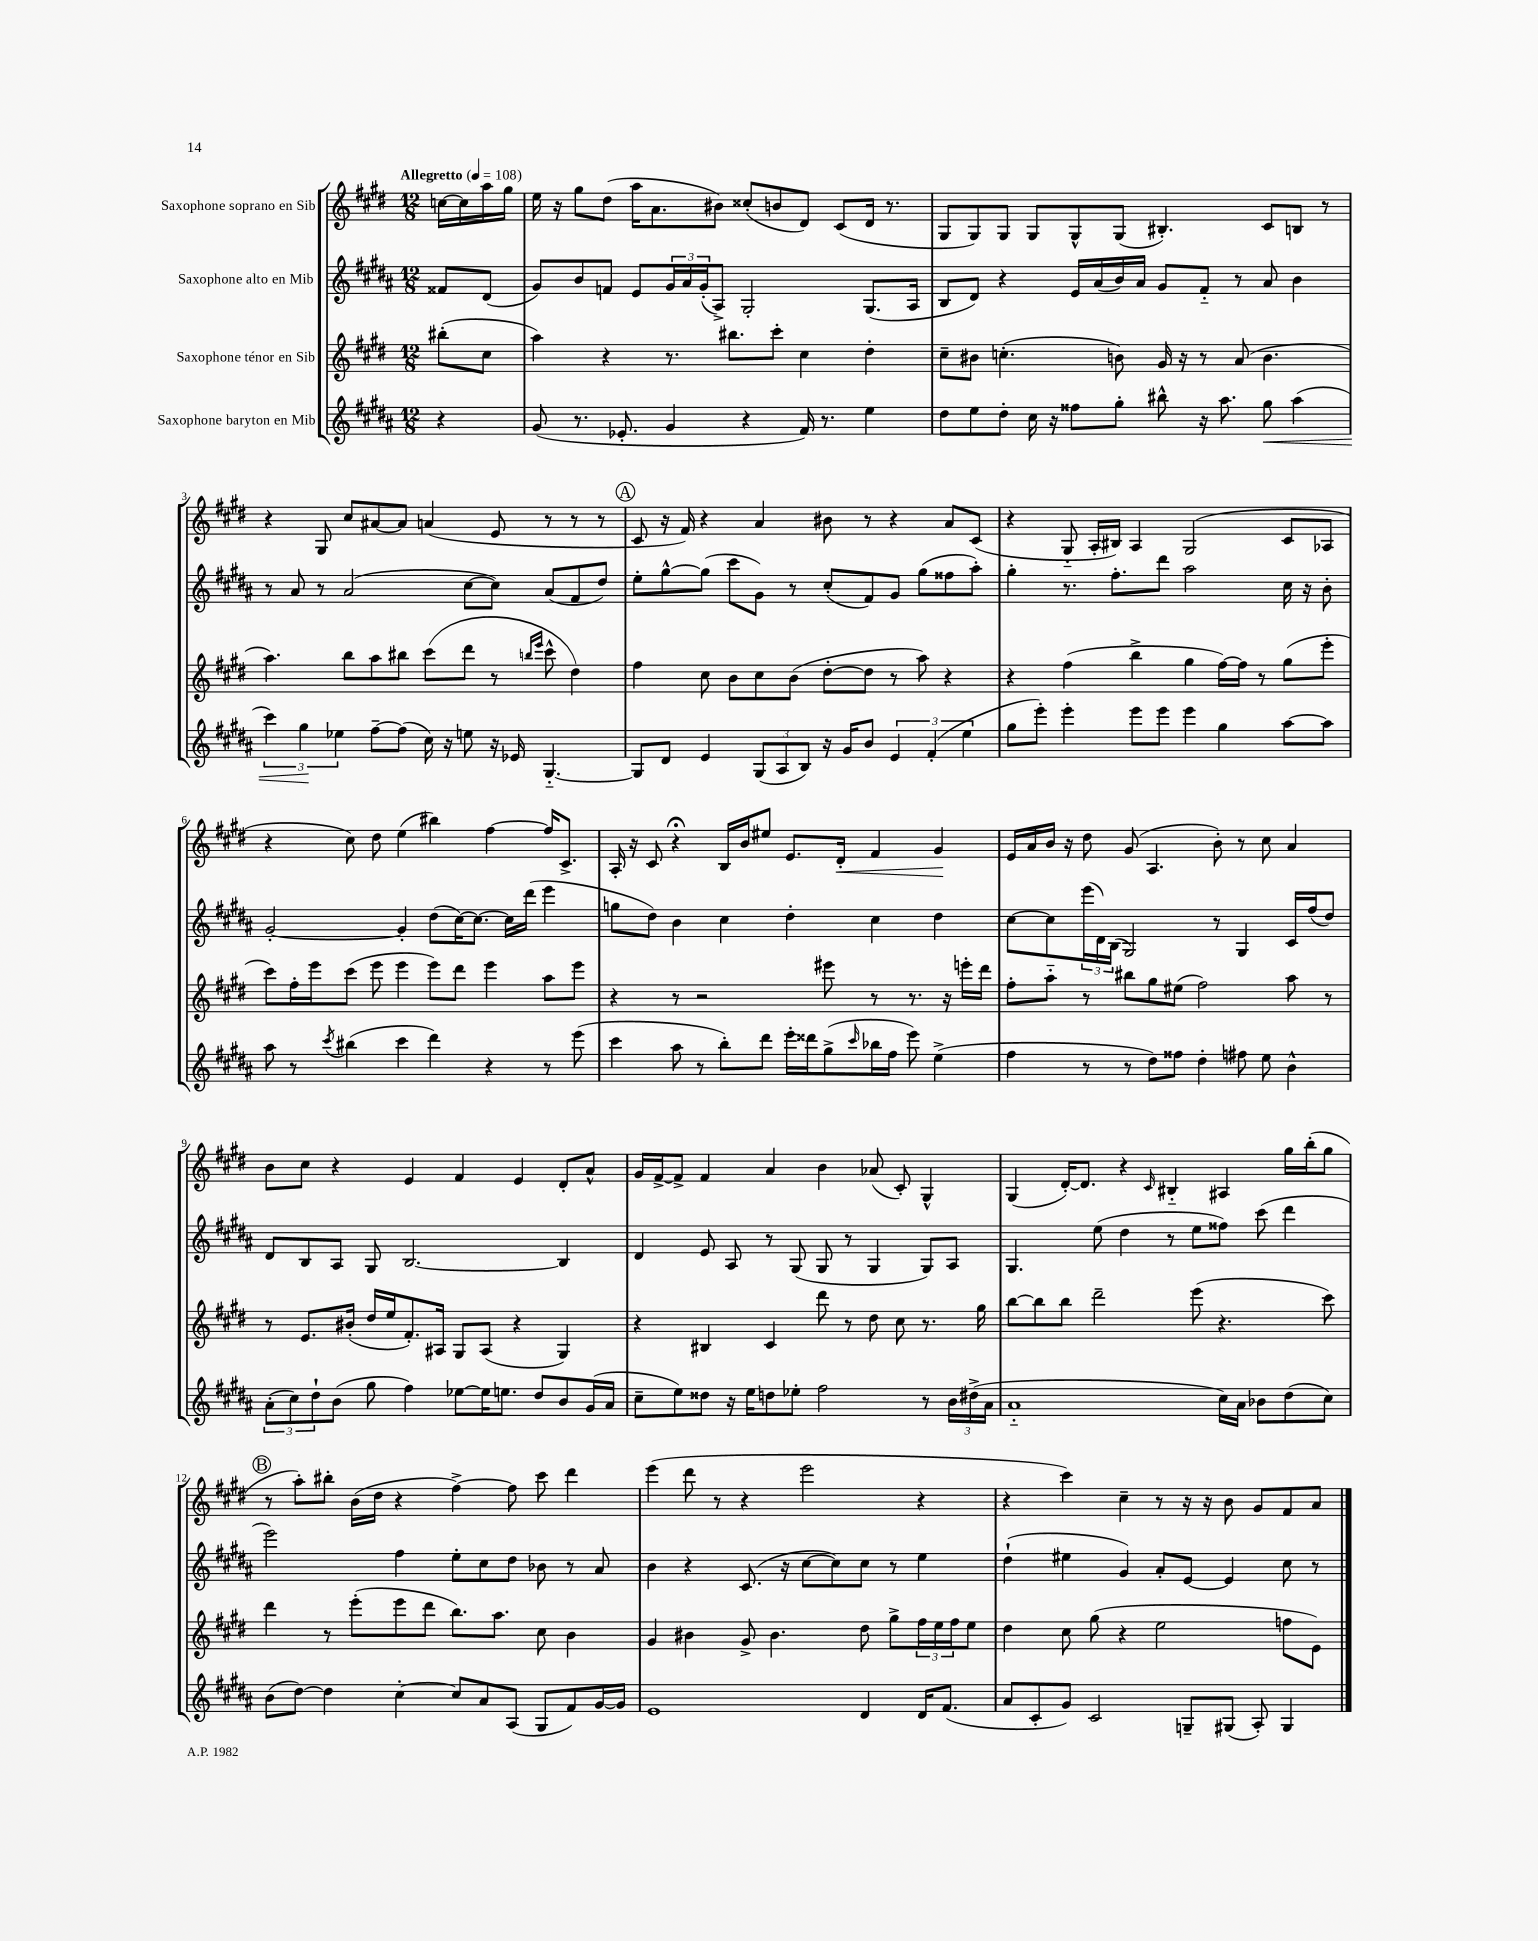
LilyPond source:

<<
\new StaffGroup <<
\new Staff = "s0" \with { instrumentName = "Saxophone soprano en Sib" } {
    \clef treble \key e \major \numericTimeSignature \time 12/8 \partial 4 \tempo "Allegretto" 4 = 108
    c''16~ c''16 a''16 gis''16 |
    e''16 r16 gis''8 dis''8( a''16 a'8. bis'8) cisis''8-.( b'8 dis'8) cis'8( dis'16 r8. |
    gis8 gis8) gis8 gis8 gis8-^ gis8( bis4.-.) cis'8 b8 r8 |
    r4 gis8 cis''8 ais'8~ ais'8 a'4( e'8 r8 r8 r8 |
    \mark \markup { \circle "A" } cis'8 r16 fis'16) r4 a'4 bis'8 r8 r4 a'8 cis'8( |
    r4 gis8-_ a16-. bis16) a4 gis2( cis'8 aes8 |
    r4 cis''8) dis''8 e''4( bis''4) fis''4~ fis''16 cis'8.-> |
    a16-. r16 cis'8 r4\fermata b16 b'16 eis''8 e'8. dis'16-.\< fis'4 gis'4\! |
    e'16 a'16 b'16 r16 dis''8 gis'8( a4. b'8-.) r8 cis''8 a'4 |
    b'8 cis''8 r4 e'4 fis'4 e'4 dis'8-. a'8-^ |
    gis'16 fis'16~-> fis'8-> fis'4 a'4 b'4 aes'8( cis'8-.) gis4-^ |
    gis4( dis'16~-.) dis'8. r4 \grace { cis'16 } bis4-_ ais4 gis''16 b''16-.( gis''8 |
    \mark \markup { \circle "B" } r8 a''8-.) bis''8-. b'16( dis''16 r4 fis''4~->) fis''8 cis'''8 dis'''4 |
    e'''4( dis'''8 r8 r4 e'''2 r4 |
    r4 cis'''4) cis''4-- r8 r16 r16 b'8 gis'8 fis'8 a'8 \bar "|." |
}
\new Staff = "s1" \with { instrumentName = "Saxophone alto en Mib" } {
    \clef treble \key b \major \numericTimeSignature \time 12/8 \partial 4
    fisis'8 dis'8( |
    gis'8) b'8 f'8 e'8 \tuplet 3/2 { gis'16 ais'16 gis'16-.( } ais8->) gis2-. gis8.( ais16 |
    b8 dis'8) r4 e'16 ais'16( b'16) ais'16 gis'8 fis'8-_ r8 ais'8 b'4 |
    r8 ais'8 r8 ais'2( cis''8~ cis''8) ais'8( fis'8 dis''8) |
    \mark \markup { \circle "A" } e''8-. gis''8~-^ gis''8( cis'''8 gis'8) r8 cis''8-.( fis'8) gis'8 gis''8( fisis''8 ais''8-.) |
    gis''4-. r8. fis''8.-. dis'''8 ais''2 cis''16 r16 b'8-. |
    gis'2~-. gis'4-. dis''8( cis''16~) cis''8.~ cis''16 dis'''16( e'''4 |
    g''8 dis''8) b'4 cis''4 dis''4-. cis''4 dis''4 |
    cis''8~ cis''8 \tuplet 3/2 { e'''16( dis'16) b16( } gis2) r8 gis4 cis'16 fis''16( dis''8) |
    dis'8 b8 ais8 gis8 b2.~ b4 |
    dis'4 e'8 ais8 r8 gis8( gis8 r8 gis4 gis8) ais8 |
    gis4. e''8( dis''4 r8 e''8 fisis''8) cis'''8( dis'''4 |
    \mark \markup { \circle "B" } e'''2) fis''4 e''8-. cis''8 dis''8 bes'8 r8 ais'8 |
    b'4 r4 cis'8.( r16 cis''8~ cis''8) cis''8 r8 e''4 |
    dis''4-!( eis''4 gis'4) ais'8-. e'8~ e'4 cis''8 r8 \bar "|." |
}
\new Staff = "s2" \with { instrumentName = "Saxophone ténor en Sib" } {
    \clef treble \key e \major \numericTimeSignature \time 12/8 \partial 4
    bis''8-.( cis''8 |
    a''4) r4 r8. bis''8. cis'''8-. cis''4 dis''4-. |
    cis''8-- bis'8 c''4.-.( b'8) gis'16 r16 r8 a'8( b'4. |
    a''4.) b''8 a''8 bis''8 cis'''8( dis'''8 r8 \grace { b''16 e'''16 } cis'''8-^ dis''4) |
    \mark \markup { \circle "A" } fis''4 cis''8 b'8 cis''8 b'8( dis''8~-. dis''8 r8 a''8) r4 |
    r4 fis''4( b''4-> gis''4 fis''16~) fis''16 r8 gis''8( e'''8-. |
    cis'''8) fis''16-. e'''16 cis'''8( e'''8 e'''4 e'''8) dis'''8 e'''4 a''8 e'''8 |
    r4 r8 r2 eis'''8 r8 r8. r16 e'''16-. dis'''16 |
    fis''8-. a''8-_ r8 bis''8 gis''8 eis''8( fis''2) a''8 r8 |
    r8 e'8. bis'16-.( dis''16 e''16 fis'8.-.) ais16 gis8 ais8( r4 gis4) |
    r4 bis4 cis'4 dis'''8 r8 dis''8 cis''8 r8. gis''16 |
    b''8~ b''8 b''8 dis'''2-- e'''8( r4. cis'''8) |
    \mark \markup { \circle "B" } dis'''4 r8 e'''8-.( e'''8 dis'''8 b''8.) a''8. cis''8 b'4 |
    gis'4 bis'4 gis'8-> bis'4. dis''8 gis''8-> \tuplet 3/2 { fis''16 e''16 fis''16 } e''8 |
    dis''4 cis''8 gis''8( r4 e''2 f''8 e'8) \bar "|." |
}
\new Staff = "s3" \with { instrumentName = "Saxophone baryton en Mib" } {
    \clef treble \key b \major \numericTimeSignature \time 12/8 \partial 4
    r4 |
    gis'8( r8. ees'8.-. gis'4 r4 fis'16) r8. e''4 |
    dis''8 e''8 dis''8-. cis''16 r16 fisis''8 gis''8-. bis''8-^ r16 ais''8. gis''8\< ais''4( |
    \tuplet 3/2 { cis'''4) gis''4\! ees''4 } fis''8~-- fis''8( cis''16) r16 e''8 r16 ees'16 gis4.~-_ |
    \mark \markup { \circle "A" } gis8 dis'8 e'4 \tuplet 3/2 { gis8( ais8 b8) } r16 gis'16 b'8 \tuplet 3/2 { e'4 fis'4-.( e''4 } |
    gis''8 e'''8-.) e'''4-. e'''8 e'''8 e'''4 gis''4 ais''8~ ais''8 |
    ais''8 r8 \acciaccatura { cis'''8 } bis''4( cis'''4 dis'''4) r4 r8 e'''8( |
    cis'''4 ais''8 r8 b''8-.) dis'''8 e'''16-. disis'''16 gis''8->( \grace { cis'''16 } bes''16 fis''16 e'''8) e''4->( |
    fis''4 r8 r8 dis''8) fisis''8 dis''4-. fis''8 e''8 b'4-^ |
    \tuplet 3/2 { ais'8-.( cis''8) dis''8-! } b'8( gis''8 fis''4) ees''8~ ees''16 e''8. dis''8 b'8 gis'16( ais'16 |
    cis''8-- e''8) disis''8 r16 e''16 d''8 ees''8-. fis''2 r8 \tuplet 3/2 { b'16 dis''16->( ais'16 } |
    ais'1-_ cis''16) ais'16 bes'8 dis''8( cis''8) |
    \mark \markup { \circle "B" } b'8( dis''8~) dis''4 cis''4~-. cis''8 ais'8 ais8( gis8 fis'8) gis'16~ gis'16 |
    e'1 dis'4 dis'16 fis'8.( |
    ais'8 cis'8-. gis'8) cis'2 g8-- gis8( ais8-.) gis4 \bar "|." |
}
>>
>>
